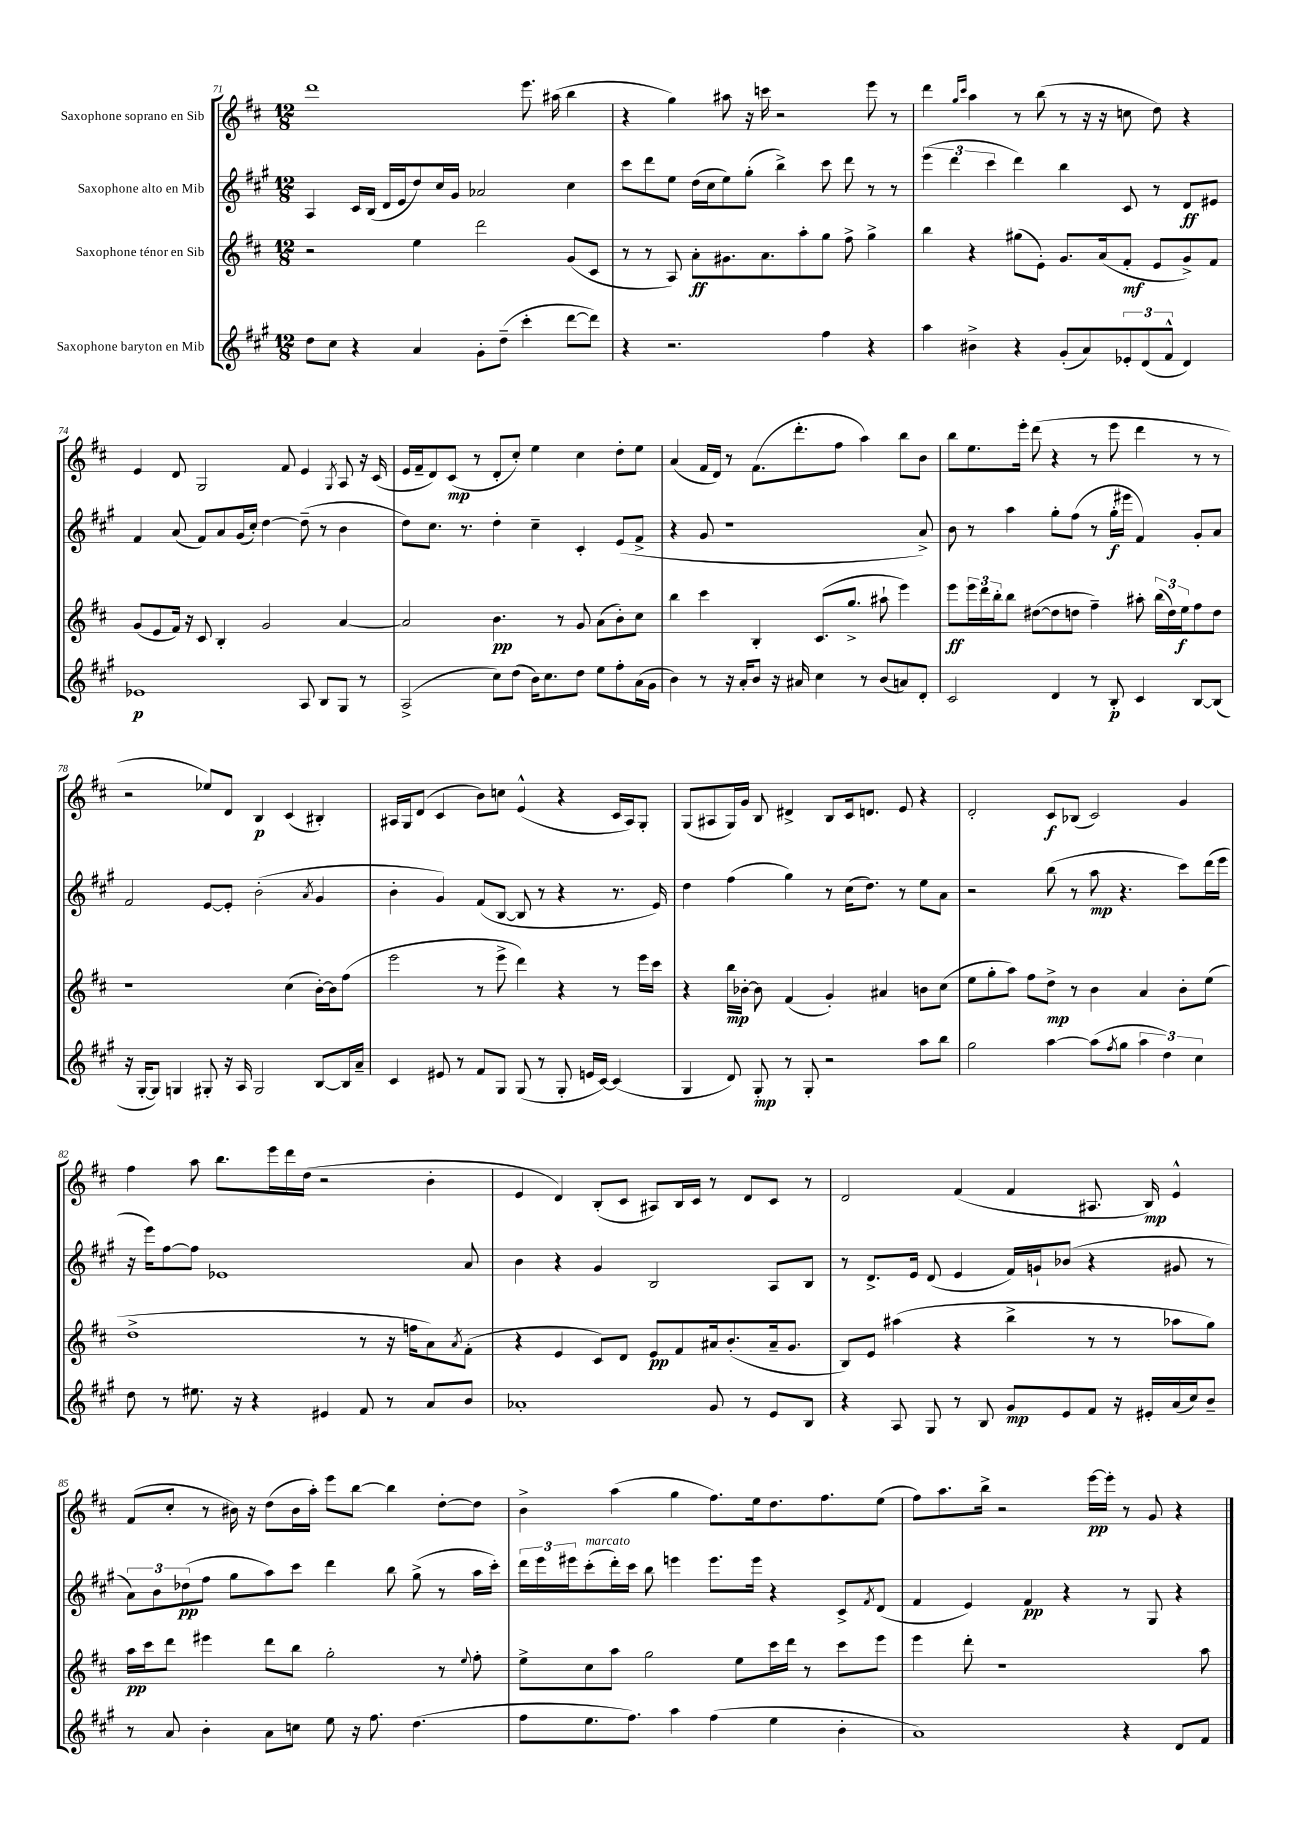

**kern	**kern	**kern	**kern
*staff4	*staff3	*staff2	*staff1
*clefG2	*clefG2	*clefG2	*clefG2
*k[f#c#g#]	*k[f#c#]	*k[f#c#g#]	*k[f#c#]
*M12/8	*M12/8	*M12/8	*M12/8
8dd	2r	4A	1ddd
8cc#	.	.	.
4r	.	16c#	.
.	.	(16B	.
.	.	16d	.
.	.	16e	.
4a	4ee	8dd)	.
.	.	16cc#	.
.	.	16g#	.
8g#'	2ddd	2a-	.
(8dd~	.	.	.
4ccc#'	.	.	8.eee
.	.	.	(16aa#
[8ddd	(8g	4cc#	4bb
8ddd])	8c#	.	.
=	=	=	=
4r	8r	8ccc#	4r
.	8r	8ddd	.
2.r	8A)	8ee	4gg)
.	8a'	(16dd	.
.	.	16cc#	.
.	8.g#	8ee)	8aa#
.	.	(8gg#'	16r
.	8.a	.	16ccc
.	.	4bb^)	2r
.	8aa'	.	.
4ff#	8gg	8ccc#	.
.	8ff#^	8ddd	.
4r	4gg^	8r	8eee
.	.	8r	8r
=	=	=	=
4aa	4bb	(6eee	4ddd
.	.	6ddd	.
.	.	.	16qqgg
.	.	.	16qqccc#
4b#^	4r	.	4aa
.	.	6ccc#	.
4r	(8gg#	4ddd)	8r
.	8e')	.	(8bb
(8g#'	8.g	4bb	8r
8a)	.	.	16r
.	(16a	.	16r
12e-'	8f#'	8c#	8cc
(12d	.	.	.
.	8e	8r	8dd)
12f#^^	.	.	.
4d)	8g^)	8d	4r
.	8f#	8e#	.
=	=	=	=
1e-	(8g	4f#	4e
.	8e	.	.
.	16f#)	(8a	8d
.	16r	.	.
.	8c#	8f#)	2G
.	4B'	8a	.
.	.	(16g#	.
.	.	16cc#')	.
.	2g	[4dd	.
.	.	.	8f#
8A	.	(8dd~]	4e
8B	.	8r	.
.	.	.	8qG
8G#	[4a	4b	8A
8r	.	.	16r
.	.	.	(16c#
=	=	=	=
(2A^	2a]	8dd)	16e
.	.	.	16f#~
.	.	8.cc#	8d)
.	.	.	(8c#
.	.	8.r	.
.	.	.	8r
8cc#)	4.b	4dd'	8d'
(8dd	.	.	8cc#')
16b)	.	4cc#~	4ee
8.cc#	.	.	.
.	8r	.	.
8dd	8g	4c#'	4cc#
8ee	(8a	.	.
8ff#'	8b')	(8e	8dd'
(16a	8cc#	8f#^	8ee
16g#	.	.	.
=	=	=	=
4b)	4bb	4r	(4a
8r	4ccc#	8g#	16f#
.	.	.	16d)
16r	.	1r	8r
16a'	.	.	.
8b	4B'	.	(8.f#
16r	.	.	.
16a#	.	.	8.ddd'
4cc#	(8.c#	.	.
.	.	.	8ff#
.	8.gg^	.	.
8r	.	.	4aa)
(8b	8aa#`	.	.
8a)	4eee)	.	8bb
8d'	.	8a^)	8b
=	=	=	=
2c#	8eee	8b	8bb
.	24eee	8r	8.ee
.	24ddd	.	.
.	24bb'	.	.
.	8bb	4aa	.
.	.	.	16eee'
.	([8dd#	.	(8ddd
4d	8dd#]	8gg#'	4r
.	8dd	(8ff#	.
8r	4ff#~)	8r	8r
8B'	.	16gg#'	8eee
.	.	16eee#	.
4c#	8aa#'	4f#)	4ddd
.	(24bb	.	.
.	24dd)	.	.
.	24ee	.	.
[8B	8ff#	8g#'	8r
(8B]	8dd	8a	8r
=	=	=	=
16r	1r	2f#	2r
[16G#'	.	.	.
8G#])	.	.	.
4G	.	.	.
8G#'	.	[8e	8ee-)
16r	.	8e']	8d
16A	.	.	.
2G#	.	(2b'	4B
.	(4cc#	.	(4c#
.	.	8qa	.
[8B	[16b')	4g#	4B#')
.	16b]	.	.
16B]	(8ff#	.	.
16a~	.	.	.
=	=	=	=
4c#	2eee	4b'	16A#
.	.	.	16G
.	.	.	(8d
8e#	.	4g#)	4c#
8r	.	.	.
8f#	8r	(8f#	8b)
8G#	8eee^	[8B	8cc
(8G#	4ddd)	8B]	(4e^^
8r	.	8r	.
8G#'	4r	4r	4r
16e	.	.	.
[16c#)	.	.	.
(4c#]	8r	8.r	16c#
.	.	.	16A#)
.	16eee	.	8G'
.	16ccc#	16e)	.
=	=	=	=
4G#	4r	4dd	(8G
.	.	.	8A#
8d)	16bb	(4ff#	16G)
.	[16b-'	.	16g
8G#'	8b-]	.	8B
8r	(4f#	4gg#)	4d#^
8G#'	.	.	.
2r	4g')	8r	8B
.	.	(16cc#	16c#
.	.	8.dd)	8.d
.	4a#	.	.
.	.	8r	8e
8aa	8b	8ee	4r
8bb	(8cc#	8a	.
=	=	=	=
2gg#	8ee	2r	2d'
.	8gg'	.	.
.	8aa)	.	.
.	8ff#	.	.
[4aa	8dd^	(8bb	8c#
.	8r	8r	(8B-
(8aa]	4b	8aa	2c#)
8qff#	.	.	.
8gg#	.	4.r	.
6aa	4a	.	.
6dd)	.	.	.
.	8b'	8ccc#)	4g
6cc#	.	.	.
.	(8ee	(16ddd	.
.	.	16eee	.
=	=	=	=
8dd	1dd^	16r	4ff#
.	.	16eee)	.
8r	.	[8ff#	.
8.ee#	.	8ff#]	8aa
.	.	1e-	8.bb
16r	.	.	.
4r	.	.	.
.	.	.	16eee
.	.	.	16ddd
.	.	.	(16dd
4e#	.	.	2r
8f#	8r	.	.
8r	16r	.	.
.	16ff	.	.
8a	8a)	.	4b'
.	8qa	.	.
8b	(8f#'	8a	.
=	=	=	=
1a-'	4r	4b	4e
.	4e	4r	4d)
.	8c#)	4g#	(8B'
.	8d	.	8c#
.	8e	2B	8A#)
.	8f#	.	16B
.	.	.	16c#
8g#	16a#	.	8r
.	(8.b'	.	.
8r	.	.	8d
8e	16a#~	8A	8c#
.	8.g	.	.
8B	.	8B	8r
=	=	=	=
4r	8B)	8r	2d
.	8e	8.d^	.
8A	(4aa#	.	.
.	.	16e	.
8G#	.	(8d	.
8r	4r	4e	(4f#
8B	.	.	.
8g#	4bb^	16f#)	4f#
.	.	16g`	.
8e	.	(8b-	.
8f#	8r	4r	8.A#
16r	8r	.	.
16e#'	.	.	16B)
(16a	8aa-	8g#	4e^^
16cc#)	.	.	.
8b~	8gg)	8r	.
=	=	=	=
8r	16aa	12a)	(8f#
.	16ccc#	.	.
.	.	12b	.
8a	8ddd	.	8cc#'
.	.	(12dd-	.
4b'	4eee#	8ff#	8r
.	.	8gg#	16b#)
.	.	.	16r
8a	8ddd	8aa)	(8dd
8cc	8bb	8ccc#	16b#
.	.	.	16aa')
8ee	2gg'	4ddd	8eee
16r	.	.	[8bb
8.ff#	.	.	.
.	.	8bb	4bb]
(4.dd	.	(8gg#^	.
.	8r	8r	[8dd'
.	8qqee	.	.
.	8ff#'	16aa	8dd]
.	.	16ccc#')	.
=	=	=	=
8ff#	8ee^	24ddd	4b^
.	.	24eee	.
.	.	24eee#	.
8.ee	8cc#	(8ccc#'	.
.	8aa	16ddd')	(4aa
8.ff#)	.	16ccc#	.
.	2gg	8bb	.
4aa	.	4eee	4gg
(4ff#	.	8.eee	8.ff#)
.	8ee	.	.
.	.	16eee	16ee
4ee	16ccc#	4r	8.dd
.	16ddd	.	.
.	8r	.	.
.	.	.	8.ff#
4b'	8ccc#	8c#^	.
.	.	8qf#	.
.	8eee	(8d	(8ee
=	=	=	=
1a)	4eee	4f#	8ff#)
.	.	.	8.aa
.	8ddd'	4e)	.
.	.	.	16bb^
.	1r	.	2r
.	.	4f#	.
.	.	4r	.
.	.	.	[16eee
.	.	.	16eee']
4r	.	8r	8r
.	.	8G#	8g
8d	.	4r	4r
8f#	8aa	.	.
==	==	==	==
*-	*-	*-	*-
